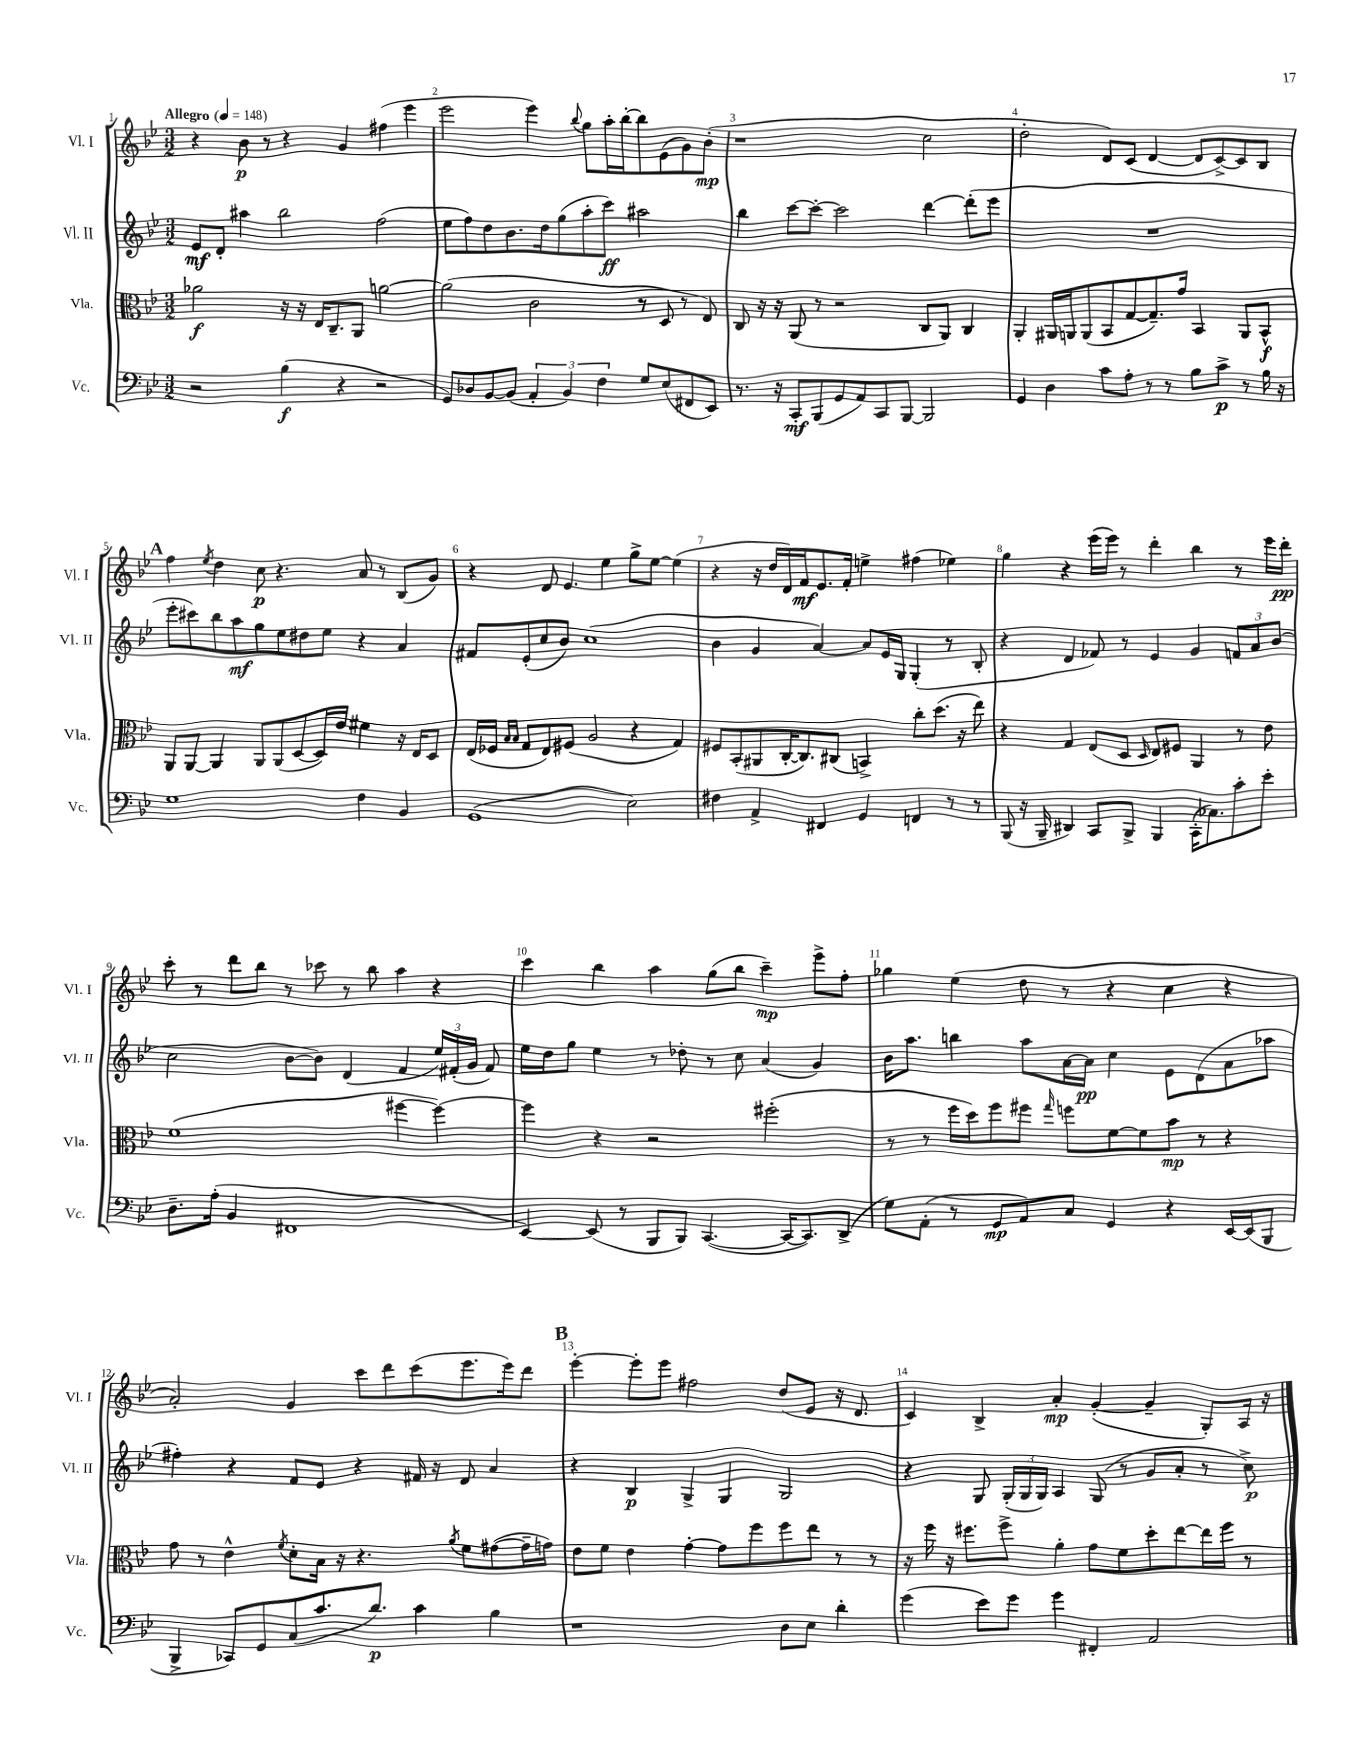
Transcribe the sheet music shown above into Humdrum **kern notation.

**kern	**dynam	**kern	**dynam	**kern	**dynam	**kern	**dynam
*part4	*part4	*part3	*part3	*part2	*part2	*part1	*part1
*staff4	*staff4	*staff3	*staff3	*staff2	*staff2	*staff1	*staff1
*I"Vc.	*	*I"Vla.	*	*I"Vl. II	*	*I"Vl. I	*
*I'Vc.	*	*I'Vla.	*	*I'Vl. II	*	*I'Vl. I	*
*clefF4	*	*clefC3	*	*clefG2	*	*clefG2	*
*k[b-e-]	*	*k[b-e-]	*	*k[b-e-]	*	*k[b-e-]	*
*M3/2	*	*M3/2	*	*M3/2	*	*M3/2	*
*MM148	*	*MM148	*	*MM148	*	*MM148	*
=1	=1	=1	=1	=1	=1	=1	=1
!	!	!	!	!	!	!LO:TX:a:B:t=Allegro	!
2r	.	2a-X\	f	8e-/L	mf	4r	.
.	.	.	.	8d'/J	.	.	.
.	.	.	.	4aa#X\	.	8b-\	p
.	.	.	.	.	.	8r	.
(4B-\	f	16r	.	2bb-\	.	4r	.
.	.	16r	.	.	.	.	.
.	.	16E-/KL	.	.	.	.	.
.	.	8.C~/	.	.	.	.	.
4r	.	.	.	.	.	4g/	.
.	.	8AA/J	.	.	.	.	.
2r	.	[2an\	.	(2ff\	.	(4ff#X\	.
.	.	.	.	.	.	4eee-\	.
=2	=2	=2	=2	=2	=2	=2	=2
8GG/L)	.	(2a\]	.	8ee-\L	.	2eee-\	.
8D-X/	.	.	.	8ff\)	.	.	.
[8BB-/	.	.	.	8dd\	.	.	.
(8BB-/J]	.	.	.	8.b-\	.	.	.
6AA'/	.	2c\	.	.	.	4eee-\)	.
.	.	.	.	16dd\k	.	.	.
.	.	.	.	(8gg\	.	.	.
6BB-/)	.	.	.	.	.	.	.
.	.	.	.	.	.	8qqbb-/	.
.	.	.	.	8aa'\	.	8gg\L	.
6F\	.	.	.	.	.	.	.
.	.	.	.	8ccc\J)	ff	16aa'\L	.
.	.	.	.	.	.	[16bb-'\J	.
8G/L	.	8r	.	2aa#X\	.	8bb-\]	.
(8E-/	.	8D/	.	.	.	(8e-\	.
8FF#X/	.	8r	.	.	.	8g\)	.
8EE-/J)	.	8E-/)	.	.	.	(8b-'\J	mp
=3	=3	=3	=3	=3	=3	=3	=3
8.r	.	8C/	.	4bb-\	.	1r	.
.	.	16r	.	.	.	.	.
16r	.	16r	.	.	.	.	.
8CC'/L	mf	(8AA/	.	[8ccc\L	.	.	.
(8BBB-/	.	8r	.	8ccc'\J_	.	.	.
8GG/	.	2r	.	2ccc\]	.	.	.
8AA/)	.	.	.	.	.	.	.
8CC/	.	.	.	.	.	.	.
[8BBB-/J	.	.	.	.	.	.	.
2BBB-/]	.	8C/L	.	[4ddd\	.	2cc\	.
.	.	8AA/J)	.	.	.	.	.
.	.	4C/	.	(8ddd'\L]	.	.	.
.	.	.	.	8eee-\J	.	.	.
=4	=4	=4	=4	=4	=4	=4	=4
4GG/	.	4AA'/	.	1.r	.	2dd'\	.
4D\	.	16AA#X/LL	.	.	.	.	.
.	.	16AAn/J	.	.	.	.	.
.	.	(8AA/	.	.	.	.	.
8c\L	.	8BB-/	.	.	.	8d/L)	.
8A'\J	.	[8G/	.	.	.	(8c/J	.
8r	.	8.G~/])	.	.	.	[4d/	.
8r	.	.	.	.	.	.	.
.	.	16g/Jk	.	.	.	.	.
8B-\L	.	4BB-/	.	.	.	8d/L]	.
8c^\J	p	.	.	.	.	[8c^/)	.
8r	.	8AA/L	.	.	.	8c/]	.
16B-\	.	8BB-^^/J	f	.	.	8B-/J	.
16r	.	.	.	.	.	.	.
!!LO:LB:g=z
!!LO:REH:place=s1:t=A
=5	=5	=5	=5	=5	=5	=5	=5
1G	.	8AA/L	.	8eee-'\L	.	4ff\	.
.	.	[8AA/J	.	8ccc#X\)	.	.	.
.	.	.	.	.	.	8qee-/	.
.	.	4AA/]	.	8bb-\	.	4dd\	.
.	.	.	.	8aa\	mf	.	.
.	.	8AA/L	.	8gg\	.	8cc\	p
.	.	(8AA/	.	8ee-\	.	4.r	.
.	.	[8D/	.	8dd#X\	.	.	.
.	.	16D/L])	.	8ee-\J	.	.	.
.	.	16e-/JJ	.	.	.	.	.
4F\	.	4f#X\	.	4r	.	8a/	.
.	.	.	.	.	.	8r	.
4BB-/	.	16r	.	4a/	.	(8B-/L	.
.	.	16E-/KL	.	.	.	.	.
.	.	8D/J	.	.	.	8g/J)	.
=6	=6	=6	=6	=6	=6	=6	=6
(1GG	.	(16E-/LL	.	8f#X/L	.	4r	.
.	.	16F-X/JJ	.	.	.	.	.
.	.	16qqB-/LL	.	.	.	.	.
.	.	16qqB-/JJ	.	.	.	.	.
.	.	8G/L	.	(8e-'/	.	.	.
.	.	8E-/)	.	8cc/	.	8d/	.
.	.	(8F#X/J	.	8b-/J)	.	4.e-/	.
.	.	2A/	.	(1cc	.	.	.
.	.	.	.	.	.	4ee-\	.
2E-\)	.	4r	.	.	.	8gg^\L	.
.	.	.	.	.	.	[8ee-\J	.
.	.	4G/)	.	.	.	(4ee-\]	.
=7	=7	=7	=7	=7	=7	=7	=7
4F#X\	.	8F#X/L	.	4b-\	.	4r	.
.	.	(8BB-'/	.	.	.	.	.
4AA^/	.	8AA#X/	.	4g/	.	16r	.
.	.	.	.	.	.	16dd/LL	.
.	.	[16C'/K	.	.	.	16d/)	.
.	.	8.C/])	.	.	.	16f/J	mf
4FF#X/	.	.	.	[4a/)	.	8.e-/	.
.	.	(8C#X/J	.	.	.	.	.
.	.	.	.	.	.	16f'/Jk	.
4GG/	.	4BBn^/)	.	8a/L]	.	4een^\	.
.	.	.	.	16e-/L	.	.	.
.	.	.	.	16G/JJ	.	.	.
4FFn/	.	8cc'\L	.	(4G'/	.	(4ff#X\	.
.	.	(8.dd\J	.	.	.	.	.
8r	.	.	.	8r	.	4ee-X\)	.
.	.	16r	.	.	.	.	.
8r	.	8ee-\)	.	8B-'/	.	.	.
=8	=8	=8	=8	=8	=8	=8	=8
(8BBB-/	.	4r	.	4r	.	4gg\	.
16r	.	.	.	.	.	.	.
16BBB-~/	.	.	.	.	.	.	.
4DD#X/)	.	4G/	.	4d/	.	4r	.
8CC/L	.	(8E-/L	.	8f-X/)	.	(16eee-\LL	.
.	.	.	.	.	.	16eee-\JJ)	.
8BBB-^/J	.	8D/J	.	8r	.	8r	.
.	.	16qqD/	.	.	.	.	.
4BBB-/	.	8E-/L)	.	4e-/	.	4ddd'\	.
.	.	8F#X/J	.	.	.	.	.
(16CC'\KL	.	4AA/	.	4g/	.	4bb-\	.
8.C-X\)	.	.	.	.	.	.	.
8c'\	.	8r	.	12fn/L	.	8r	.
.	.	.	.	12a/	.	.	.
8e-'\J	.	8e-\	.	.	.	16eee-\LL	.
.	.	.	.	(12b-/J	.	.	.
.	.	.	.	.	.	16ddd'\JJ	pp
!!LO:LB:g=z
=9	=9	=9	=9	=9	=9	=9	=9
8.D~\L	.	(1f	.	2cc\	.	8ccc'\	.
.	.	.	.	.	.	8r	.
(16A'\Jk	.	.	.	.	.	.	.
4BB-/	.	.	.	.	.	8ddd\L	.
.	.	.	.	.	.	8bb-\J	.
1FF#X	.	.	.	[8b-\L	.	8r	.
.	.	.	.	8b-\J])	.	8ccc-X\	.
.	.	.	.	(4d/	.	8r	.
.	.	.	.	.	.	8bb-\	.
.	.	[4ff#X\	.	4f/	.	4aa\	.
.	.	4ff#\_)	.	24ee-/LL)	.	4r	.
.	.	.	.	(24f#X'/	.	.	.
.	.	.	.	24g/JJ	.	.	.
.	.	.	.	8f#/)	.	.	.
=10	=10	=10	=10	=10	=10	=10	=10
[4EE-/)	.	4ff#\]	.	16ee-\LL	.	4ccc\	.
.	.	.	.	16dd\J	.	.	.
.	.	.	.	8gg\J	.	.	.
(8EE-/]	.	4r	.	4ee-\	.	4bb-\	.
8r	.	.	.	.	.	.	.
8BBB-/L	.	2r	.	8r	.	4aa\	.
8BBB-/J)	.	.	.	8dd-X'\	.	.	.
([4.CC/	.	.	.	8r	.	(8gg\L	.
.	.	.	.	8cc\	.	8bb-\J	.
.	.	(2ff#X'\	.	(4a/	.	4ccc~\)	mp
16CC/KL_	.	.	.	.	.	.	.
8.CC/])	.	.	.	.	.	.	.
.	.	.	.	4g/)	.	8eee-^\L	.
(8DD^/J	.	.	.	.	.	8ff'\J	.
=11	=11	=11	=11	=11	=11	=11	=11
8G\L)	.	8r	.	16b-\KL	.	4gg-X\	.
.	.	.	.	8.aa\J	.	.	.
(8AA'\J	.	8r	.	.	.	.	.
8r	.	16ff\LL	.	4bbn\	.	(4ee-\	.
.	.	16dd\J)	.	.	.	.	.
8GG/L	mp	8ff\	.	.	.	.	.
8AA/)	.	8ff#X\J	.	8aa\L	.	8dd\	.
.	.	16qqgg/	.	.	.	.	.
8C/J	.	8ffn\L	.	[16a\L	.	8r	.
.	.	.	.	16a\JJ]	pp	.	.
4GG/	.	[8f\	.	4cc\	.	4r	.
.	.	8f\]	.	.	.	.	.
4r	.	8b-\J	mp	8e-\L	.	4cc\	.
.	.	8r	.	(8d\	.	.	.
[16EE-/LL	.	4r	.	8a\	.	4r	.
(16EE-/J]	.	.	.	.	.	.	.
8BBB-/J	.	.	.	8aa-X\J	.	.	.
!!LO:LB:g=z
=12	=12	=12	=12	=12	=12	=12	=12
4BBB-^/	.	8g\	.	4ff#X'\)	.	2a'/)	.
.	.	8r	.	.	.	.	.
8CC-X/L)	.	4e-^^\	.	4r	.	.	.
8GG/	.	.	.	.	.	.	.
.	.	8qf/	.	.	.	.	.
(8C/	.	8d'\L	.	8f/L	.	4g/	.
8.c/	.	16B-\Jk	.	8e-/J	.	.	.
.	.	16r	.	.	.	.	.
.	.	4.r	.	4r	.	8ccc\L	.
8.d/J)	p	.	.	.	.	.	.
.	.	.	.	.	.	8ddd\	.
4c\	.	.	.	16f#X/	.	(8ccc\	.
.	.	.	.	16r	.	.	.
.	.	8qa/	.	.	.	.	.
.	.	8f\L	.	8d/	.	8.eee-\	.
4B-\	.	([8g#X\	.	4a/	.	.	.
.	.	.	.	.	.	16eee-\k)	.
.	.	16g#~\L]	.	.	.	8ddd\J	.
.	.	16gn\JJ)	.	.	.	.	.
!!LO:REH:place=s1:t=B
=13	=13	=13	=13	=13	=13	=13	=13
1r	.	8e-\L	.	4r	.	[4eee-'\	.
.	.	8f\J	.	.	.	.	.
.	.	4e-\	.	4B-/	p	8eee-'\L]	.
.	.	.	.	.	.	8eee-\J	.
.	.	[4g'\	.	4G^/	.	2ff#X\	.
.	.	8g\L]	.	4G/	.	.	.
.	.	8ff\	.	.	.	.	.
8D\L	.	8ff\	.	2G/	.	(8dd/L	.
8E-\J	.	8ee-\J	.	.	.	8e-/J	.
4d'\	.	8r	.	.	.	16r	.
.	.	.	.	.	.	8.d/	.
.	.	8r	.	.	.	.	.
=14	=14	=14	=14	=14	=14	=14	=14
(4g\	.	16r	.	4r	.	4c/)	.
.	.	16ff\	.	.	.	.	.
.	.	16r	.	.	.	.	.
.	.	8.ff#X\L	.	.	.	.	.
8e-\L)	.	.	.	8G/	.	4B-^/	.
8g\J	.	8ff#^\J	.	(24G'/LL	.	.	.
.	.	.	.	24G/	.	.	.
.	.	.	.	24G/JJ)	.	.	.
4g\	.	4a'\	.	4A/	.	4a'/	mp
4FF#X'/	.	8g\L	.	(8G/	.	([4g'/	.
.	.	8f\	.	8r	.	.	.
2AA/	.	8dd'\	.	8g/L	.	4g~/]	.
.	.	[8ee-\	.	8a'/J	.	.	.
.	.	16ee-\L]	.	8r	.	8G'/L)	.
.	.	16ff#\JJ	.	.	.	.	.
.	.	8r	.	8cc^\)	p	16A/Jk	.
.	.	.	.	.	.	16r	.
==	==	==	==	==	==	==	==
*-	*-	*-	*-	*-	*-	*-	*-
